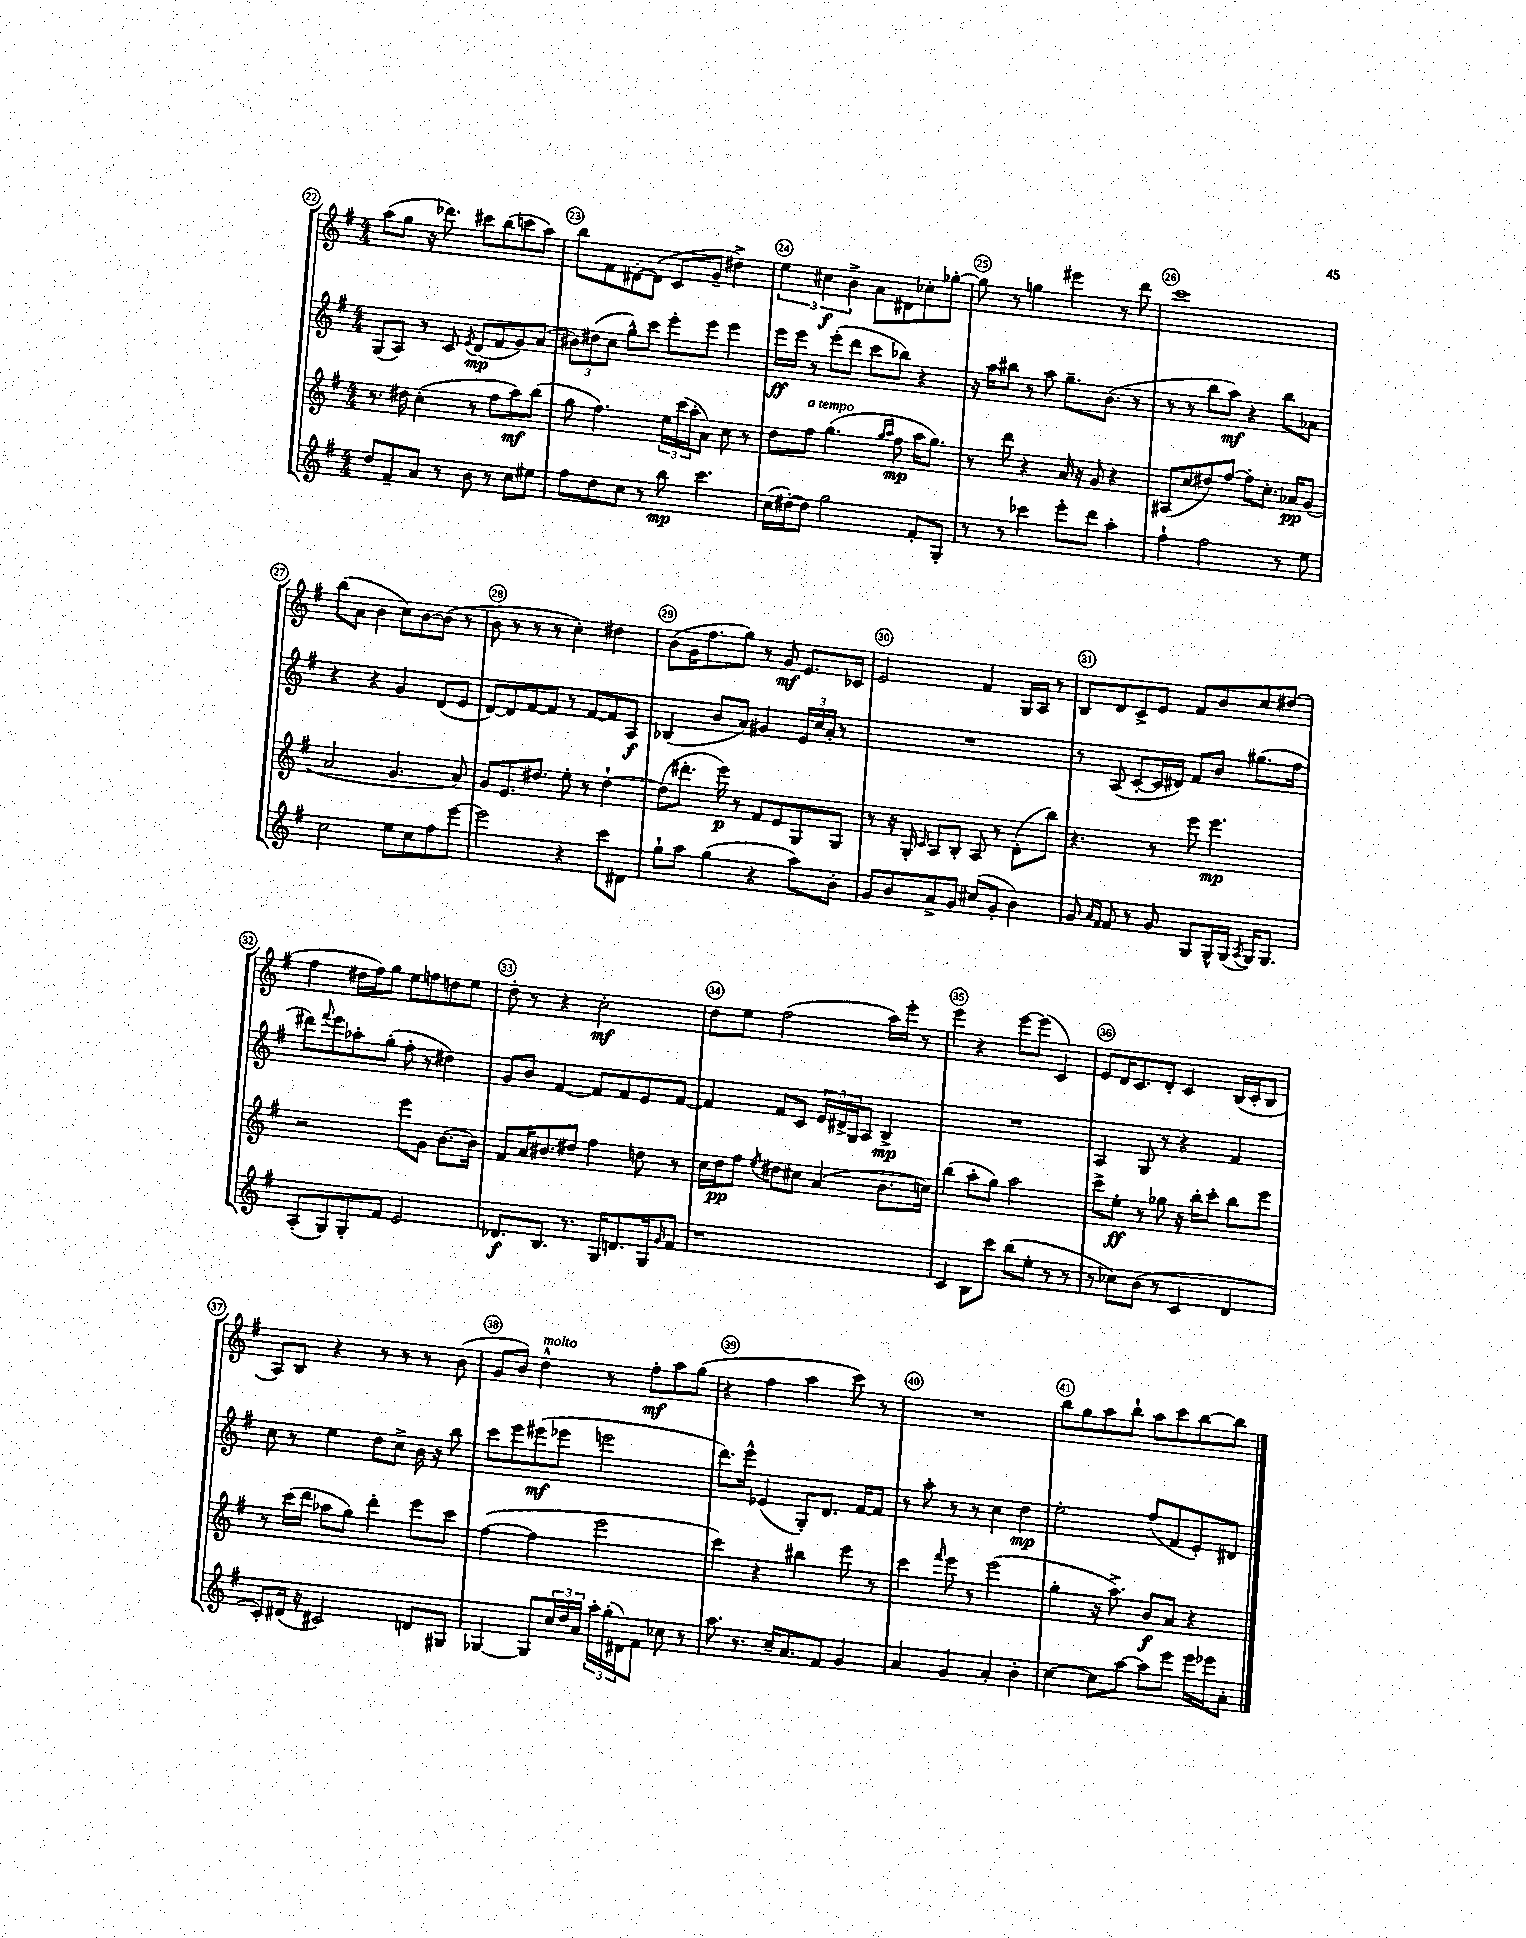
<<
\new StaffGroup <<
\new Staff = "s0" {
    \clef treble \key g \major \numericTimeSignature \time 4/4
    a''8( g''8 r16 des'''8.) cis'''8 b''8( c'''8 a''8) |
    b''8 fis'8 dis'8~-. dis'8( c'8 g'8-- dis''4->) |
    \tuplet 3/2 { e''4 cis''4\f b'4-> } a'8 dis'8 ces''8-. ges''8~-. |
    ges''8 r8 g''4 eis'''4 r8 d'''8 |
    c'''1 |
    b''8( a'8 b'4 c''8) b'8~ b'8( r8 |
    b'8 r8 r8 r8 c''4-.) dis''4 |
    b'8( g'16 fis''8. g''8) r8 g'8\mf e'8. ces'16 |
    e'2 fis'4 g16 a16 r8 |
    b8 d'8 c'8-> e'8 fis'8 b'8 c''8 dis''8( |
    fis''4 dis''16 fis''16) g''8 e''8 f''8 d''8 e''8 |
    d''8-. r8 r4 c''2-.\mf |
    d''8 e''8 fis''2( a''16) e'''16-. r8 |
    e'''4 r4 e'''8~ e'''8( c'4) |
    e'8 d'16 c'8. d'8-. c'4 b16( c'16-. b8 |
    a8) b8 r4 r8 r8 r8 b'8( |
    g'8 b'8) d''4-^^\markup { \italic "molto" } r8 fis''8-.\mf a''8 g''8( |
    r4 fis''4 a''4 c'''8) r8 |
    R1 |
    b''8 g''8 a''8 b''8-! a''8 c'''8 b''8~ b''8 \bar "|." |
}
\new Staff = "s1" {
    \clef treble \key g \major \numericTimeSignature \time 4/4
    g8( a8) r8 c'8 \acciaccatura { e'8 } d'8\mp( fis'8 g'8) a'8( |
    \tuplet 3/2 { bis'8) dis''8( c''8 } g''8-^) c'''8 e'''8-. e'''8 e'''4 |
    e'''16\ff e'''16 r8 e'''8-.( d'''8 c'''8 bes''8) r4 |
    r16 a''16 bis''8 r8 a''8 g''8.-- b'8.( r8 |
    r8 r8 b''8 a''8\mf) r4 b''8 aes'8 |
    r4 r4 g'4 d'8( e'8 |
    d'8~) d'8 fis'8~ fis'8 r8 fis'8~ fis'8 a8\f |
    bes4( b'8 a'8) gis'4 \tuplet 3/2 { e'16 c''16 a'16-. } r8 |
    R1 |
    r8 a8( c'8~-. c'16 dis'16) fis'8 b'8 gis''8.( fis''16 |
    dis'''8) \appoggiatura { fis'''8 } e'''8 aes''8-. g''8-.( fis''8-. r8 dis''4) |
    g'8 b'8 fis'4~ fis'8 fis'8 e'8 fis'8~ |
    fis'4 fis'8 c'8 \tuplet 3/2 { e'16 dis'16-> g16 } a8 b4->\mp |
    R1 |
    a4 g8 r8 r4 fis'4 |
    c''8 r8 e''4 d''8 c''8-> b'16 r16 b''8 |
    c'''8 e'''8 eis'''8\mf( ees'''8 e'''2 |
    d'''8.) e'''16-^ ees'4( g8-.) d'8. fis'16~ fis'8 |
    r8 a''8-. r8 r8 c''4 d''4\mp |
    e''2-. fis''8( fis'8 e'8-.) dis'8 \bar "|." |
}
\new Staff = "s2" {
    \clef treble \key g \major \numericTimeSignature \time 4/4
    r8. dis''16 c''4-.( r8 fis''8 a''8\mf) b''8( |
    g''8 fis''4.) \tuplet 3/2 { e''16 c'''16( a''16-. } a'8) c''8 r8 |
    d''8 fis''8^\markup { \italic "a tempo" } g''4.( \grace { g''16 a''16 } fis''8\mp a''16 g''8.) |
    r8 d'''8 r4 a'16 r16 g'8 r4 |
    ais8( c''8 dis''8) fis''8~ fis''8-. c''8.-. aes'16\pp g'8( |
    a'2 g'4. a'8) |
    g'8 e'8. dis''8. e''8-. r8 dis''4~-! |
    dis''8( dis'''8.-. e'''16\p) r8 fis'8 e'8 g8 g8 |
    r8 r16 g16-. \grace { c'16 } a8 b8-. a8 r8 d'8-.( b''8) |
    r4. r8 e'''8 e'''4.\mp |
    r2 e'''8 g'8 b'8.~ b'16 |
    fis'8 a'16 bis'8. dis''8 fis''4 d''8 r8 |
    c''16 d''16\pp fis''8 \acciaccatura { e''8 } dis''8 cis''8 a'4( b'8. c''16) |
    b''4( a''8-. g''8) a''2 |
    c'''8-> e''8-.\ff r8 ges''8 r16 b''16-. c'''8-. b''8 e'''8 |
    r8 c'''16( d'''16 aes''8 g''8) d'''4-. e'''8 c'''8 |
    fis''4~( fis''4 e'''2 |
    c'''4) r4 bis''4 e'''8 r8 |
    c'''4 \grace { fis'''16 } e'''8 r8 e'''2( |
    g''4-. r16 a''8.->) b'8\f a'8 r4 \bar "|." |
}
\new Staff = "s3" {
    \clef treble \key g \major \numericTimeSignature \time 4/4
    d''8 fis'8-- a'8 r8 b'8 r8 c''8 eis''8 |
    fis''8 d''8 c''8 r8 b''8\mp c'''4. |
    c''16( dis''16~-.) dis''8 g''2 fis'8-. g8-. |
    r8 r8 ces'''4 e'''8-. d'''8 a''4-. |
    fis''4-! fis''2 r8 e''8 |
    c''2 e''8 c''8 fis''8 e'''8~ |
    e'''2 r4 c'''8 dis'8 |
    g''8-! a''8 g''4( r4 a''8) b'8-. |
    g'8 b'8 a'8-> g'8 cis''8( g'8-. b'4) |
    g'8 \grace { a'16 fis'16 } fis'8 r8 g'8 g8 g16-^ g16( \acciaccatura { a8 } g16) g8. |
    a8-.( g8) g8-. fis'8 e'2 |
    des'8.\f b8. r8. g16 d'8. g16 \grace { g'16 } fis'8 |
    r1 |
    c'4 b8 c'''8 b''8( e''8-. r8 r8 |
    r8 ces''8) b'8( r8 c'4 d'4 |
    c'8-.) dis'16( r16 cis'2) d'8 gis8 |
    ges4~ ges8 \tuplet 3/2 { c''16 d''16 a'16 } \tuplet 3/2 { a''16-. g''16-.( dis'16) } fis'8 ces''8 r8 |
    a''8. r8. c''16-- a'8. fis'8 g'4 |
    a'4 g'4 a'4-. b'4-. |
    c''4~ c''8 a''8~ a''8 e'''8 e'''16 ees'''16 a'8-. \bar "|." |
}
>>
>>
\layout { \context { \Score currentBarNumber = #22 \override BarNumber.break-visibility = ##(#f #t #t) barNumberVisibility = #all-bar-numbers-visible \override BarNumber.stencil = #(make-stencil-circler 0.1 0.3 ly:text-interface::print) } }
